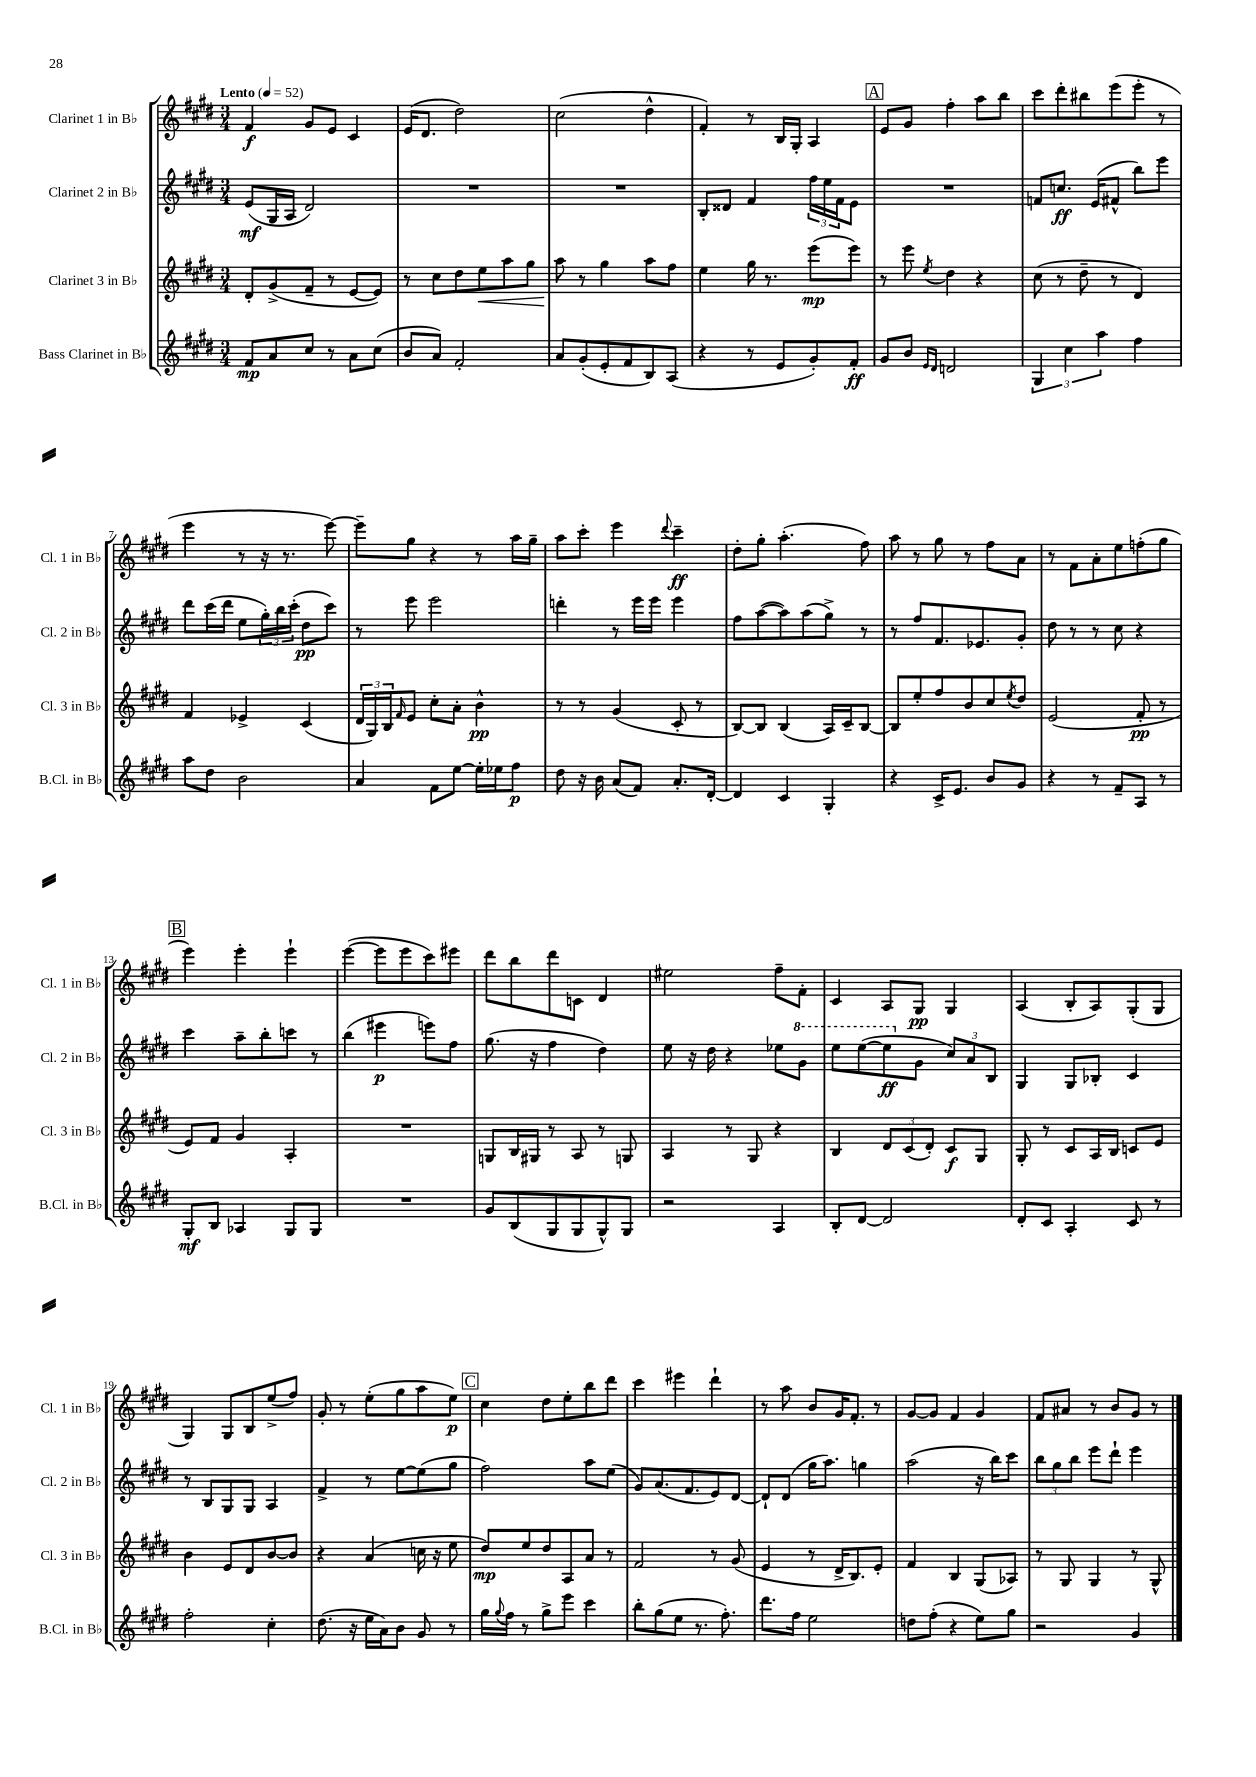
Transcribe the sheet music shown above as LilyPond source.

<<
\new StaffGroup <<
\new Staff = "s0" \with { instrumentName = "Clarinet 1 in Bb" shortInstrumentName = "Cl. 1 in Bb" } {
    \clef treble \key e \major \numericTimeSignature \time 3/4 \tempo "Lento" 4 = 52
    fis'4\f gis'8 e'8 cis'4 |
    e'16( dis'8. dis''2) |
    cis''2( dis''4-^ |
    fis'4-.) r8 b16 gis16-. a4 |
    \mark \markup { \box "A" } e'8 gis'8 fis''4-. a''8 b''8 |
    cis'''8 dis'''8-. bis''8 e'''8( e'''8-. r8 |
    e'''4 r8 r16 r8. e'''8~) |
    e'''8-- gis''8 r4 r8 a''16 gis''16-- |
    a''8 cis'''8-. e'''4 \appoggiatura { dis'''8 } cis'''4--\ff |
    dis''8-. gis''8-. a''4.-.( fis''8) |
    a''8 r8 gis''8 r8 fis''8 a'8 |
    r8 fis'8 a'8-. e''8 f''8-.( gis''8 |
    \mark \markup { \box "B" } e'''4) e'''4-. e'''4-! |
    e'''4~( e'''8 e'''8 cis'''8) eis'''8 |
    dis'''8 b''8 dis'''8 c'8 dis'4 |
    eis''2 fis''8-- fis'8-. |
    cis'4 a8 gis8\pp gis4 |
    a4( b8-. a8) gis8-.( gis8 |
    gis4) gis8 b8 e''8->( fis''8) |
    gis'8-. r8 e''8-.( gis''8 a''8 e''8\p) |
    \mark \markup { \box "C" } cis''4 dis''8 e''8-. b''8 dis'''8 |
    cis'''4 eis'''4 dis'''4-! |
    r8 a''8 b'8 gis'16 fis'8.-. r8 |
    gis'8~ gis'8 fis'4 gis'4 |
    fis'8 ais'8 r8 b'8 gis'8 r8 \bar "|." |
}
\new Staff = "s1" \with { instrumentName = "Clarinet 2 in Bb" shortInstrumentName = "Cl. 2 in Bb" } {
    \clef treble \key e \major \numericTimeSignature \time 3/4
    e'8\mf( gis16 a16 dis'2) |
    R2. |
    R2. |
    b8-. disis'8 fis'4 \tuplet 3/2 { fis''16 e''16 fis'16 } e'8 |
    \mark \markup { \box "A" } R2. |
    f'8 c''8.\ff e'16( fis'8-^ b''8) e'''8 |
    dis'''8 cis'''16( dis'''16 e''8 \tuplet 3/2 { gis''16-.) b''16 cis'''16-.( } dis''8\pp cis'''8) |
    r8 e'''8 e'''2 |
    d'''4-. r8 e'''16 e'''16 e'''4 |
    fis''8 a''8~( a''8) a''8( gis''8->) r8 |
    r8 fis''8 fis'8. ees'8. gis'8-. |
    dis''8 r8 r8 cis''8 r4 |
    \mark \markup { \box "B" } cis'''4 a''8-- b''8-. c'''8 r8 |
    b''4( eis'''4\p e'''8) fis''8 |
    gis''8.( r16 fis''4 dis''4) |
    e''8 r16 dis''16 r4 ees''8 \ottava #1 gis''8 |
    e'''8 e'''8~( e'''8\ff \ottava #0 gis'8 \tuplet 3/2 { cis''8) a'8 b8 } |
    gis4 gis8 bes8-. cis'4 |
    r8 b8 gis8 gis8 a4 |
    fis'4-> r8 e''8~ e''8( gis''8 |
    \mark \markup { \box "C" } fis''2) a''8 e''8( |
    gis'8) a'8.( fis'8. e'8) dis'8~ |
    dis'8-! dis'8( gis''16 a''8.) g''4 |
    a''2( r16 b''16) cis'''8 |
    \tuplet 3/2 { b''8 gis''8 b''8 } e'''8 dis'''8-! e'''4 \bar "|." |
}
\new Staff = "s2" \with { instrumentName = "Clarinet 3 in Bb" shortInstrumentName = "Cl. 3 in Bb" } {
    \clef treble \key e \major \numericTimeSignature \time 3/4
    dis'8-. gis'8->( fis'8-- r8 e'8~ e'8) |
    r8 cis''8 dis''8 e''8\< a''8 gis''8 |
    a''8\! r8 gis''4 a''8 fis''8 |
    e''4 gis''16 r8. e'''8\mp( e'''8) |
    \mark \markup { \box "A" } r8 e'''8 \acciaccatura { e''8 } dis''4 r4 |
    cis''8( r8 dis''8-- r8 dis'4) |
    fis'4 ees'4-> cis'4( |
    \tuplet 3/2 { dis'16 gis16) b16 } \grace { fis'16 } e'8 cis''8-. a'8-. b'4-^\pp |
    r8 r8 gis'4( cis'8-. r8 |
    b8~) b8 b4( a16) cis'16-- b8~ |
    b8 e''8-. fis''8 b'8 cis''8 \acciaccatura { e''8 } dis''8 |
    e'2( fis'8-.\pp r8 |
    \mark \markup { \box "B" } e'8) fis'8 gis'4 a4-. |
    R2. |
    g8 b16 gis16 r8 a8 r8 g8 |
    a4 r8 gis8 r4 |
    b4 \tuplet 3/2 { dis'8 cis'8( dis'8-.) } cis'8\f gis8 |
    gis8-. r8 cis'8 a16 b16 c'8 e'8 |
    b'4 e'8 dis'8 b'8~ b'8 |
    r4 a'4( c''16 r16 e''8 |
    \mark \markup { \box "C" } dis''8\mp) e''8 dis''8 a8 a'8 r8 |
    fis'2 r8 gis'8( |
    e'4 r8 dis'16-> b8.) e'8-. |
    fis'4 b4 gis8( aes8) |
    r8 gis8 gis4 r8 gis8-^ \bar "|." |
}
\new Staff = "s3" \with { instrumentName = "Bass Clarinet in Bb" shortInstrumentName = "B.Cl. in Bb" } {
    \clef treble \key e \major \numericTimeSignature \time 3/4
    fis'8\mp a'8 cis''8 r8 a'8 cis''8( |
    b'8 a'8) fis'2-. |
    a'8 gis'8-.( e'8-. fis'8 b8) a8( |
    r4 r8 e'8 gis'8-.) fis'8-.\ff |
    \mark \markup { \box "A" } gis'8 b'8 \grace { e'16 dis'16 } d'2 |
    \tuplet 3/2 { gis4 cis''4 a''4 } fis''4 |
    a''8 dis''8 b'2 |
    a'4 fis'8 e''8~ e''16-. ees''16 fis''8\p |
    dis''8 r16 b'16 a'8( fis'8) a'8.-. dis'16~-. |
    dis'4 cis'4 gis4-. |
    r4 cis'16-> e'8. b'8 gis'8 |
    r4 r8 fis'8-- a8 r8 |
    \mark \markup { \box "B" } gis8-.\mf b8 aes4 gis8 gis8 |
    R2. |
    gis'8 b8( gis8 gis8 gis8-^) gis8 |
    r2 a4 |
    b8-. dis'8~ dis'2 |
    dis'8-. cis'8 a4-. cis'8 r8 |
    fis''2-. cis''4-. |
    dis''8.( r16 e''16 a'16) b'8 gis'8 r8 |
    \mark \markup { \box "C" } gis''16 \appoggiatura { gis''8 } fis''16 r8 gis''8-> e'''8 cis'''4 |
    b''8-. gis''8( e''8 r8. fis''8.-.) |
    dis'''8. fis''16 e''2 |
    d''8 fis''8-.( r4 e''8) gis''8 |
    r2 gis'4 \bar "|." |
}
>>
>>
